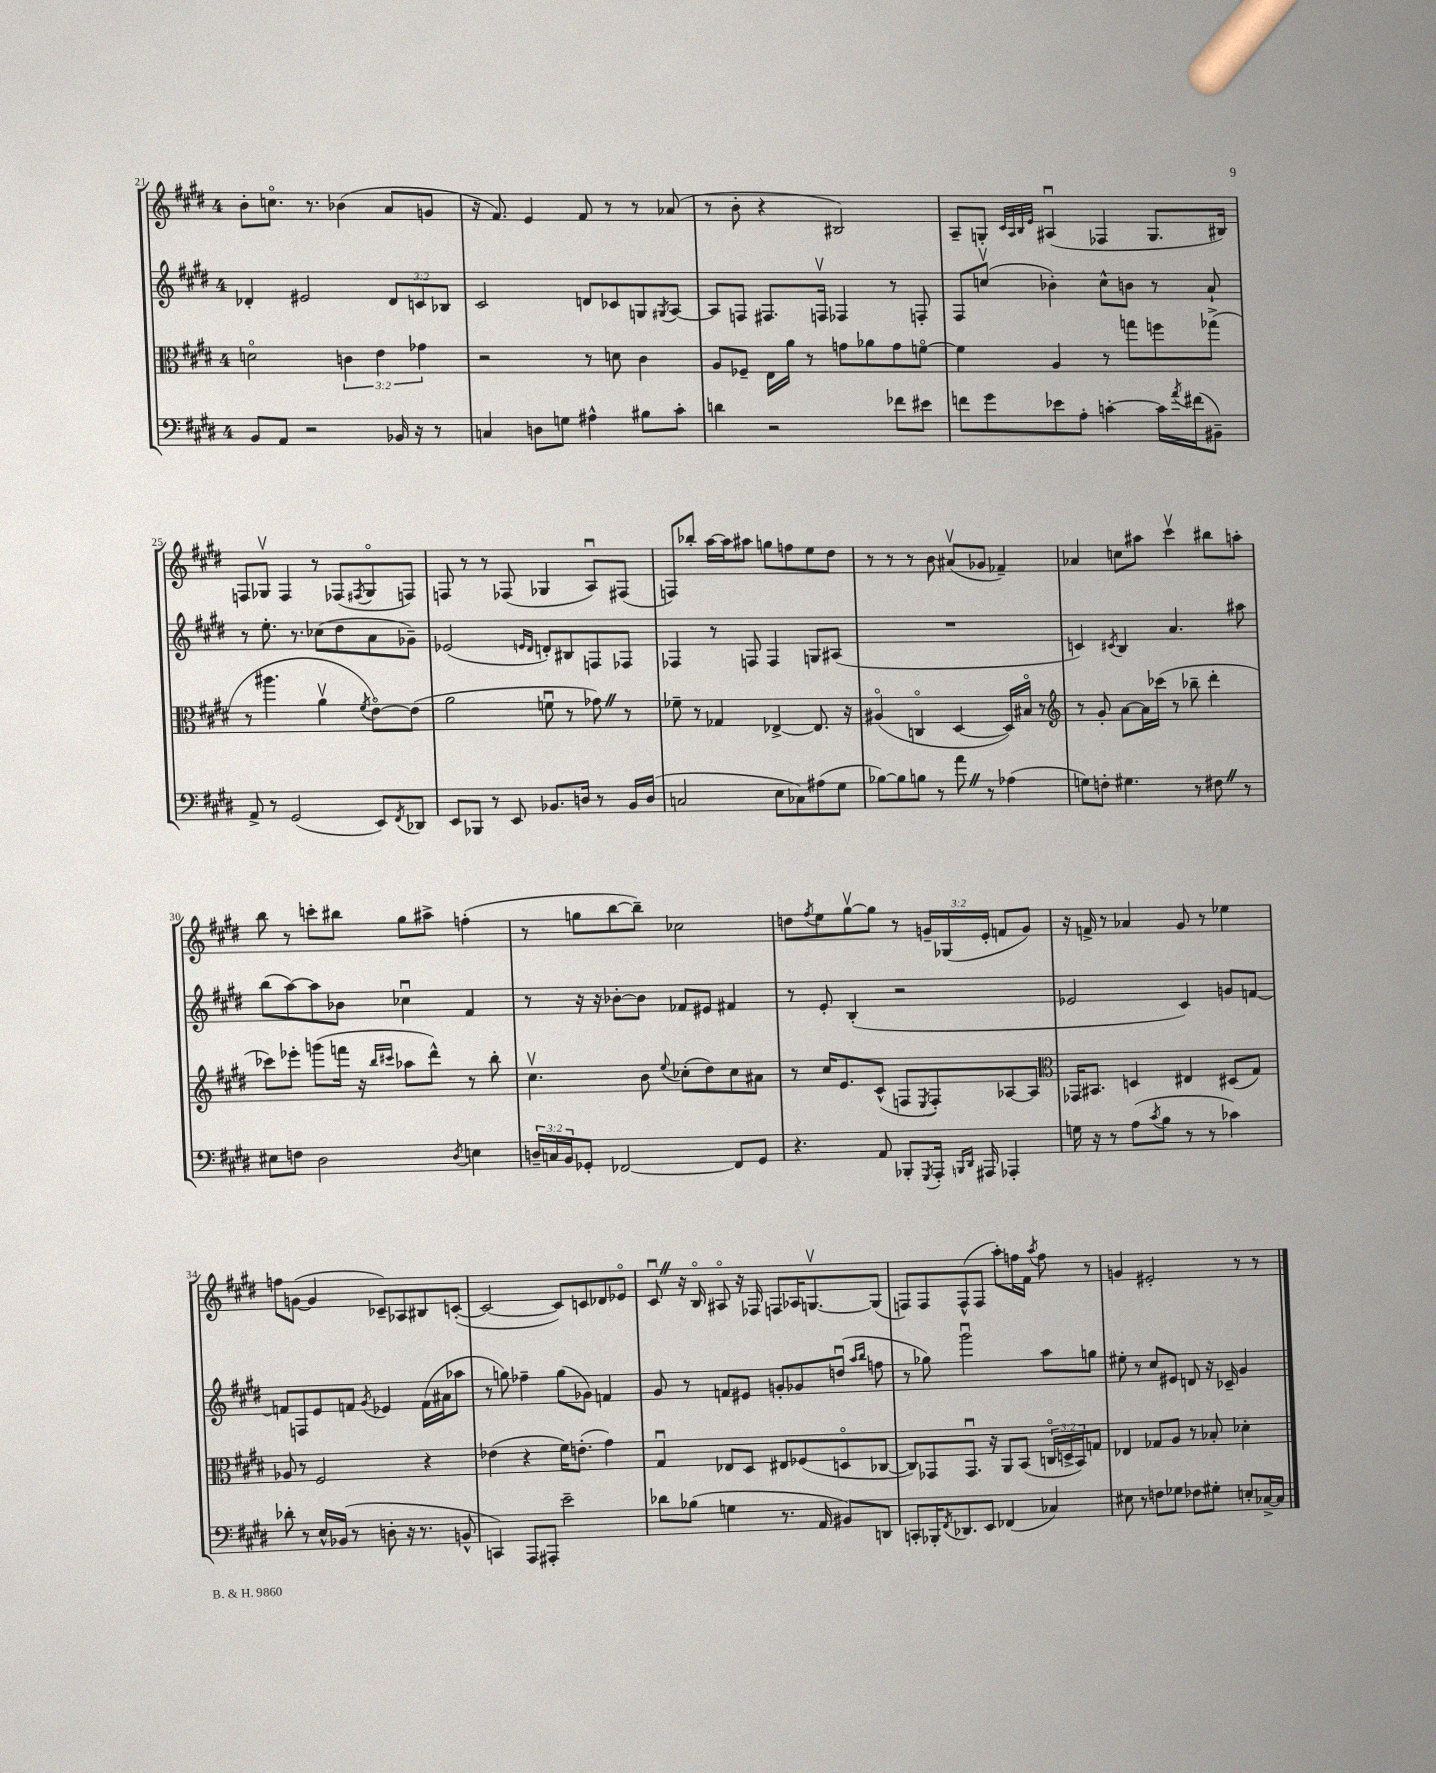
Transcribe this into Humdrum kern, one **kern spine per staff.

**kern	**kern	**kern	**kern
*staff4	*staff3	*staff2	*staff1
*clefF4	*clefC3	*clefG2	*clefG2
*k[f#c#g#d#]	*k[f#c#g#d#]	*k[f#c#g#d#]	*k[f#c#g#d#]
*M4/4	*M4/4	*M4/4	*M4/4
8BB	2do	4d-'	8b'
8AA	.	.	8.cco
2r	.	2e#	.
.	.	.	8.r
.	6c	.	(4b-
.	6e	.	.
16BB-	.	12d-	8a
16r	.	.	.
.	6g-	12c	.
8r	.	.	8g
.	.	12B-	.
=	=	=	=
4C	2r	2c#	16r
.	.	.	8.f#)
8D	.	.	4e
8G	.	.	.
4A#^^	8r	8d	8f#
.	8d	8c-	8r
8B#	4c#	8G	8r
.	.	8qG#	.
8c#'	.	[8A	(8a-
=	=	=	=
4d	8A	8A]	8r
.	8F-~	8F	8b'
2r	16E	8.F#	4r
.	16a	.	.
.	8r	.	.
.	.	16Fv	.
.	8g	4F-	2B#)
.	8a-	.	.
8f-	8g	8r	.
8e#	[8fo	8F'	.
=	=	=	=
8f	4f]	8F#	8A~
8g#	.	(8ccv	8G'
.	.	.	32qqc#
.	.	.	32qqA
.	.	.	32qqB
.	.	.	32qqe
8e-	4A	4b-')	(4A#u
8A'	.	.	.
[4c'	8r	8cc^^	4F-
.	8gg	8b	.
16c]	8ff	8r	8.G
8qa	.	.	.
(16f#	.	.	.
8BB#~)	(8gg-^	8a`	.
.	.	.	16B#)
=	=	=	=
8AA^	8r	8r	8F
8r	4.aa#	8.ee'	8G-v
(2GG#	.	.	4F
.	.	8.r	.
.	4av	(8cc-	8r
.	.	8dd#	(8F-
.	8qf#	.	8qF#
8EE)	[8eo)	8a	8G-o
8qFF#	.	.	.
8DD-	(8e]	8g-~)	8F)
=	=	=	=
8EE	2a	(2e-	8F
8BBB-	.	.	8r
8r	.	.	8r
8EE	.	.	(8F-
.	.	16qqe	.
.	.	16qqd#	.
8.BB-	8fu	8d')	4G-
.	8r	8B#	.
16D	.	.	.
8r	8g-)	8F	8Au)
16BB-	8r	8F-	(8F#
(16D	.	.	.
=	=	=	=
2C	8f-~	4F-	8F)
.	8r	.	8bb-'
.	4G-	8r	[16aa
.	.	.	16aa]
.	.	8F	8aa#
8E	[4E-^	4F	8gg
8C-)	.	.	8ff
(8A#	8.E-]	8G	8ee
8G#	.	(8A#	8dd#
.	16r	.	.
=	=	=	=
[8B-)	(4A#o	1r	8r
8B-]	.	.	8r
8B	4Co	.	8r
8r	.	.	8b
8a	[4D#	.	(8a#v
8r	.	.	8g-
(4A-	16D#])	.	4f-~)
.	16B#o	.	.
.	8r	.	.
=	=	=	=
*	*clefG2	*	*
8G)	8r	4c)	4a-
8F'	8g#'	.	.
.	.	8qc#	.
4.G#	[8a	4B	8cc
.	16a]	.	8aa#
.	(16ccc-	.	.
.	8r	4.a	4ccc#v
8r	8bb-~	.	.
8F#	4ddd#'	.	8bb#
8r	.	8aa#	8aa'
=	=	=	=
8E#	8ccc-)	(8bb	8bb
8F	8eee-'	[8aa)	8r
2D#	(8ggg	8aa]	8ccc'
.	16fff	8b-	8bb#
.	16r	.	.
.	16qqbb	.	.
.	16qqccc#	.	.
.	8aa-	4cc-u	8gg#
.	8ddd#^^)	.	8aa#^
8qD#	.	.	.
4E	8r	4f#	(4ff'
.	8bb'	.	.
=	=	=	=
24D~	4.cc#v	8r	8r
24C	.	.	.
24BB	.	.	.
8GG-'	.	16r	8gg
.	.	16r	.
[2FF-	.	[8b-'	[8bb
.	8b	8b-]	8bb~])
.	8qqee	.	.
.	(8cc-'	8f-	2cc-
.	8dd#)	8e#	.
8FF-]	8cc-	4f#	.
8GG-	8a#	.	.
=	=	=	=
4.r	8r	8r	8dd
.	.	.	8qff#
.	16cc#	8e'	8ee
.	8.e	.	.
.	.	(4B'	[8gg#v
8AA	(8c#^^	.	8gg#]
8BBB-'	8F	2r	8r
8qGGG#	8qE	.	.
16AAA'	8F')	.	24g~
.	.	.	(24G-
16qqBBB	.	.	.
16qqDD#	.	.	.
16AAA#	.	.	.
.	.	.	24e'
4AAA-'	[8A-	.	8f
.	8A-]	.	8g)
=	=	=	=
*	*clefC3	*	*
16G	16GG-	2e-	16r
16r	8.BB#	.	16f^
8r	.	.	8r
(8A	4D	.	4a-
8qc#	.	.	.
8B	.	.	.
8r	4E#	4c#)	8g#
8r	.	.	8r
4c-)	(8D#	8g	4ee-
.	8G#)	[8f	.
=	=	=	=
8d-'	8A-	8f]	8ff
8r	8r	8F	([8g
16E^^	2F#	8e	4g]
(16BB-	.	.	.
8r	.	8f	.
.	.	8qg#	.
8D'	.	4e-	8c-~)
16r	.	.	8A-
8.r	.	.	.
.	4r	(16f	8B#
.	.	16a#	.
8BB^^	.	8aa-	([8c'
=	=	=	=
4CC)	(4e-	8r	2c_
.	.	8gg)	.
8AAA	4r	4ff-~	.
8AAA#'	.	.	.
2e~	16f#)	(8gg	8c])
.	(8.e'	.	.
.	.	8g-)	8c
.	4g#)	4f	8d-
.	.	.	8e-o
=	=	=	=
8d-	4G#u	8g#	8c#u
(8B-	.	8r	16r
.	.	.	16Bo
4G	8E-	8f	8A#o
.	8D#	8e#	16r
.	.	.	16F-
8.r	8E#	8g'	8F
.	(8F-	8g-	16A-
16AA	.	.	[8.Gv
8BB#)	8Do	(8ddu	.
.	.	16qqaa	.
.	.	16qqbb	.
8DD	[8C-	8ff	(8G]
=	=	=	=
8CC'	8C-])	8r	8F)
16BBB-'	8GG-	8gg-)	8F
8qFF#	.	.	.
8.DD-	.	.	.
.	8.GG-u	2ggg#u	(8F^^
8EE	.	.	8F
.	16r	.	.
(4FF-	8AA	.	8aa')
.	(8BB	.	16ff
.	.	.	16f#
.	.	.	8qaa
4C-)	24Co	8aa	8ff
.	24D^	.	.
.	24BB)	.	.
.	8G	8gg	8r
=	=	=	=
8E#	4E-	8ee#'	4g
8r	.	8r	.
8F	8G-	8cc#	2e#'
8G-	8A	8e#	.
8F-	8r	8d	.
8G#'	8B-'	16r	.
.	.	16c-~	.
8E'	4d-'	4g#	8r
[16C-^	.	.	8r
16C-]	.	.	.
==	==	==	==
*-	*-	*-	*-
